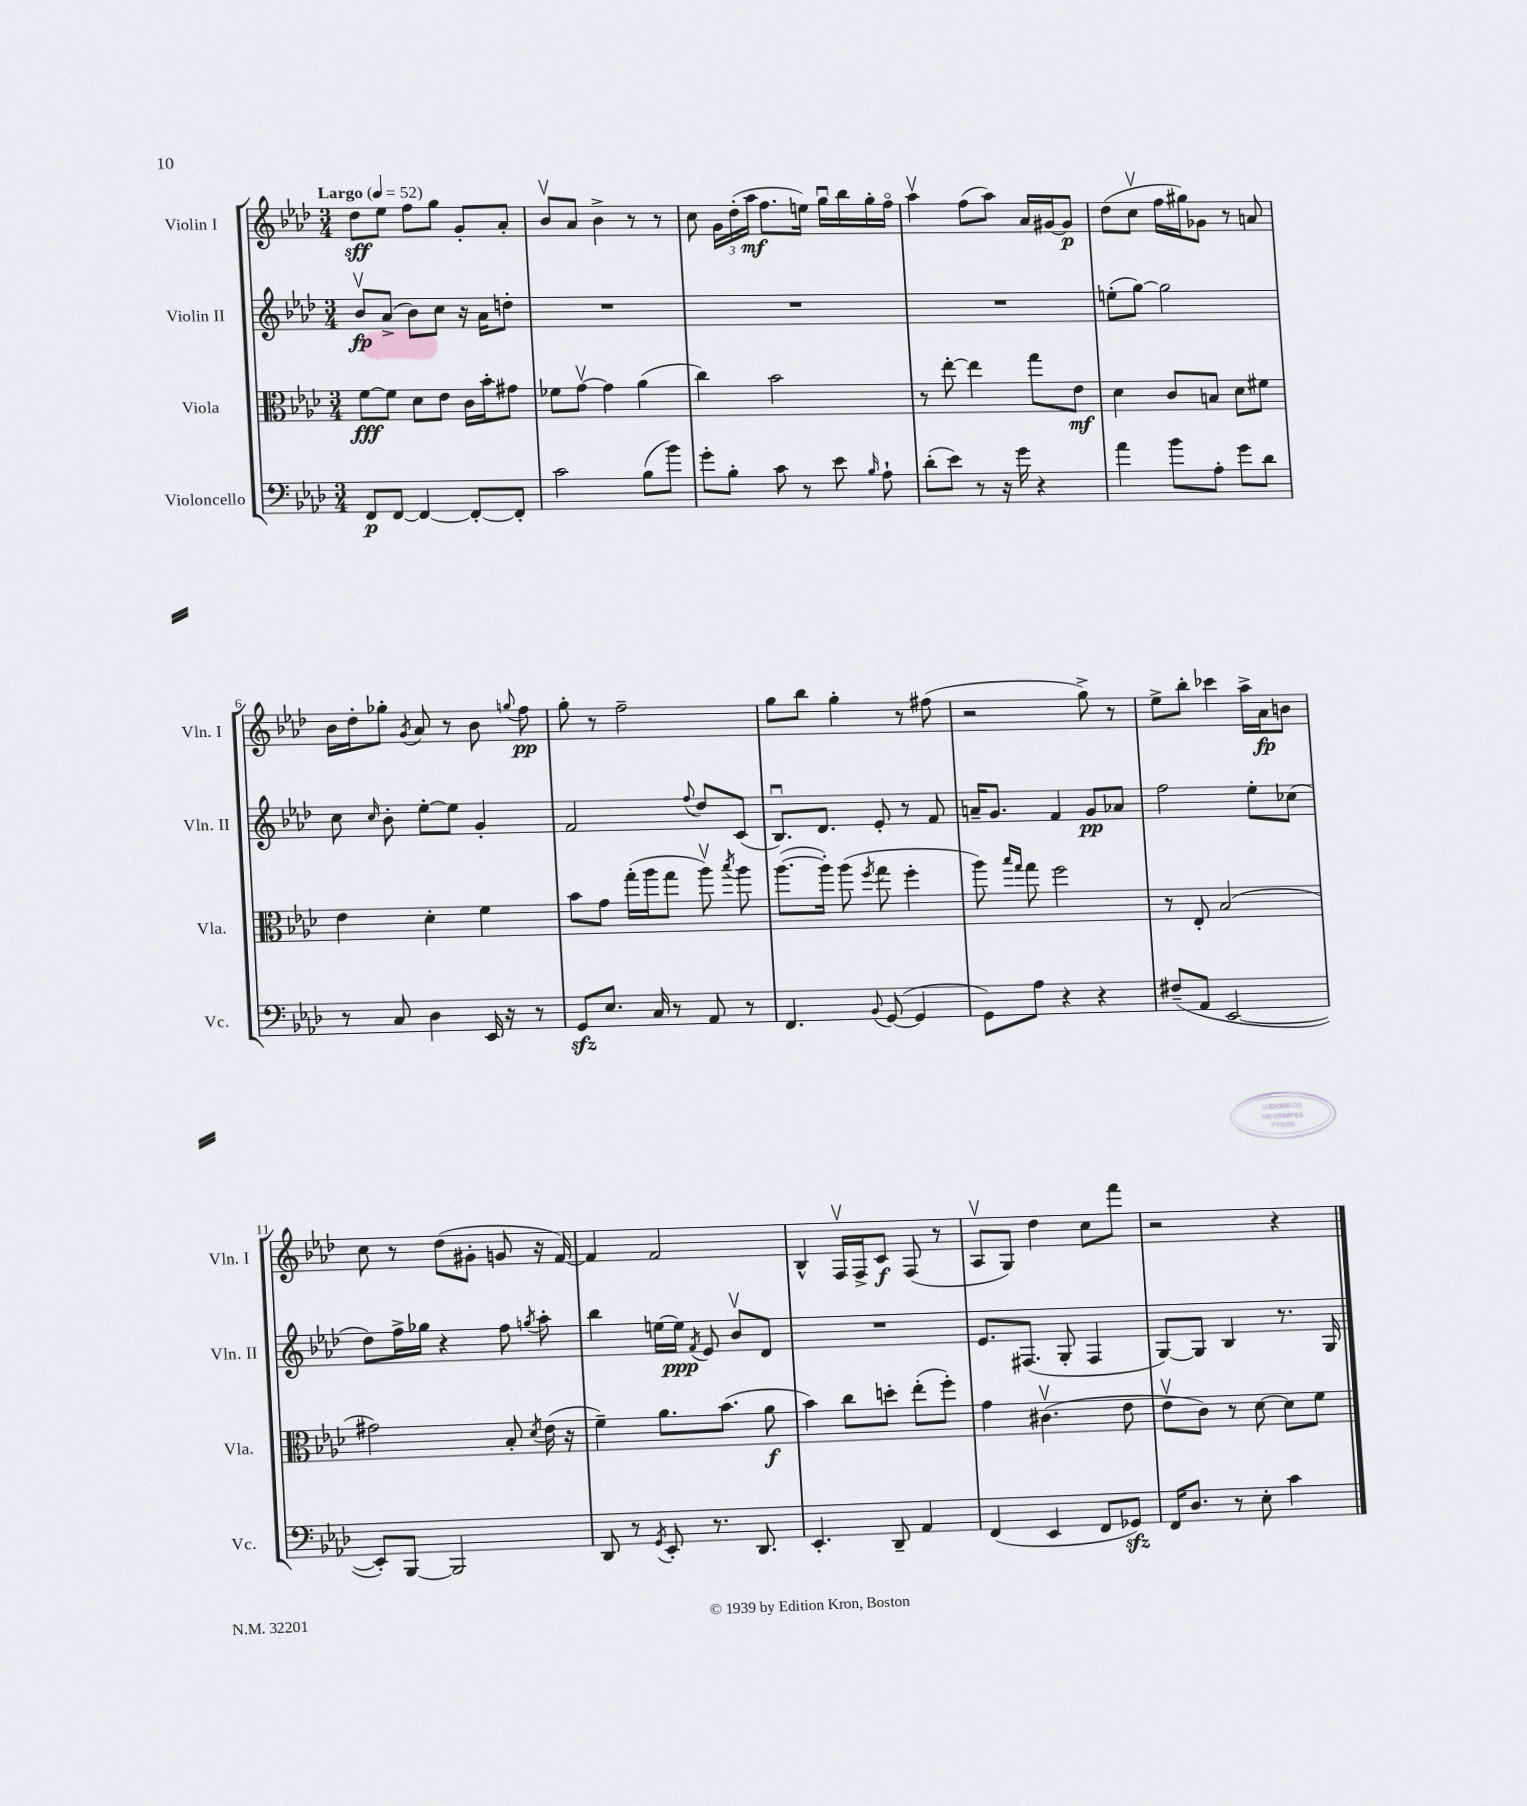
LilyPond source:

<<
\new StaffGroup <<
\new Staff = "s0" \with { instrumentName = "Violin I" shortInstrumentName = "Vln. I" } {
    \clef treble \key aes \major \numericTimeSignature \time 3/4 \tempo "Largo" 4 = 52
    \autoBeamOff des''8[\sff ees''8] f''8[ g''8] g'8[-. aes'8]-. |
    bes'8[\upbow aes'8] bes'4-> r8 r8 |
    c''8 \tuplet 3/2 { g'16[ des''16-.( aes''16]\mf } f''8.[ e''16]) g''16[\downbow bes''16 g''16-. f''16]\flageolet |
    aes''4\upbow f''8[( aes''8]) aes'16[ gis'16~ gis'8]\p |
    des''8[( c''8]\upbow f''16[ gis''16) ges'8] r8 a'8 |
    bes'16[ des''16-. ges''8]-. \acciaccatura { g'8 } aes'8 r8 bes'8 \appoggiatura { g''8 } f''8\pp |
    g''8-. r8 f''2-- |
    g''8[ bes''8] g''4-. r8 fis''8( |
    r2 g''8->) r8 |
    ees''8[-> bes''8]-. ces'''4 aes''16[-> aes'16\fp b'8] |
    c''8 r8 des''8[( gis'8]-. g'8 r16 f'16~) |
    f'4 f'2 |
    bes4-^ f16[\upbow f16-> c'8]\f f8( r8 |
    aes8[\upbow g8]) des''4 c''8[ f'''8] |
    r2 r4 \bar "|." |
}
\new Staff = "s1" \with { instrumentName = "Violin II" shortInstrumentName = "Vln. II" } {
    \clef treble \key aes \major \numericTimeSignature \time 3/4
    \autoBeamOff bes'8[\upbow\fp aes'8]->( bes'8[) c''8] r16 aes'16[ d''8]-. |
    R2. |
    R2. |
    R2. |
    e''8[-.( g''8]~) g''2 |
    c''8 \grace { c''16 } bes'8-. ees''8[~-. ees''8] g'4-. |
    f'2 \appoggiatura { f''8 } des''8[ c'8]( |
    bes8.[\downbow) des'8.] ees'8-. r8 f'8 |
    a'16[-- g'8.] f'4 g'8[\pp aes'8] |
    f''2 ees''8[-. ces''8]( |
    des''8[) f''16-> ges''16] r4 f''8 \acciaccatura { g''8 } aes''8-. |
    bes''4 e''16[~ e''16]\ppp \acciaccatura { f'8 } ees'8 bes'8[\upbow des'8] |
    R2. |
    ees'8.[ fis8.]( g8-. fis4 |
    g8[~) g8] bes4 r8. g16 \bar "|." |
}
\new Staff = "s2" \with { instrumentName = "Viola" shortInstrumentName = "Vla." } {
    \clef alto \key aes \major \numericTimeSignature \time 3/4
    \autoBeamOff f'8[~\fff f'8] des'8[ ees'8] c'16[ bes'16-. gis'8] |
    fes'8[ g'8]~\upbow g'4 aes'4( |
    c''4) bes'2 |
    r8 ees''8~-. ees''4 g''8[ ees'8]\mf |
    des'4 c'8[ b8] des'8[ fis'8] |
    ees'4 des'4-. f'4 |
    bes'8[ g'8] g''16[-.( aes''16 g''8] aes''8\upbow) \acciaccatura { bes''8 } aes''8 |
    aes''8.[~( aes''16]-.) aes''8( \acciaccatura { f''8 } g''8 f''4-. |
    aes''8) \grace { bes''16[ g''16] } g''8 f''2 |
    r8 ees8-. bes2( |
    gis'2) bes8-. \acciaccatura { des'8 } ees'16( r16 |
    f'4--) aes'8.[ bes'8.]( aes'8\f |
    bes'4) c''8[ d''8]-. ees''8[-.( f''8]-.) |
    g'4 cis'4.\upbow( ees'8 |
    ees'8[\upbow c'8]) r8 des'8~ des'8[ f'8] \bar "|." |
}
\new Staff = "s3" \with { instrumentName = "Violoncello" shortInstrumentName = "Vc." } {
    \clef bass \key aes \major \numericTimeSignature \time 3/4
    \autoBeamOff f,8[\p f,8]~ f,4~ f,8[~-. f,8]-. |
    c'2 bes8[( bes'8]) |
    g'8[-. bes8]-. c'8 r8 ees'8 \grace { bes16 } aes8-! |
    des'8[-.( ees'8]) r8 r16 g'16 r4 |
    aes'4 bes'8[ aes8]-. g'8[ des'8] |
    r8 c8 des4 ees,16 r16 r8 |
    g,8[\sfz ees8.] c16 r8 aes,8 r8 |
    f,4. \appoggiatura { bes,8 } g,8~( g,4 |
    g,8[) aes8] r4 r4 |
    fis8[--( aes,8] ees,2~ |
    ees,8[-.) bes,,8]~ bes,,2 |
    des,8 r8 \acciaccatura { g,8 } ees,8-. r8. des,8. |
    ees,4.-. des,8-- aes,4 |
    f,4( ees,4 f,8[ ges,8]\sfz) |
    f,16[ des8.] r8 ees8-. c'4 \bar "|." |
}
>>
>>
